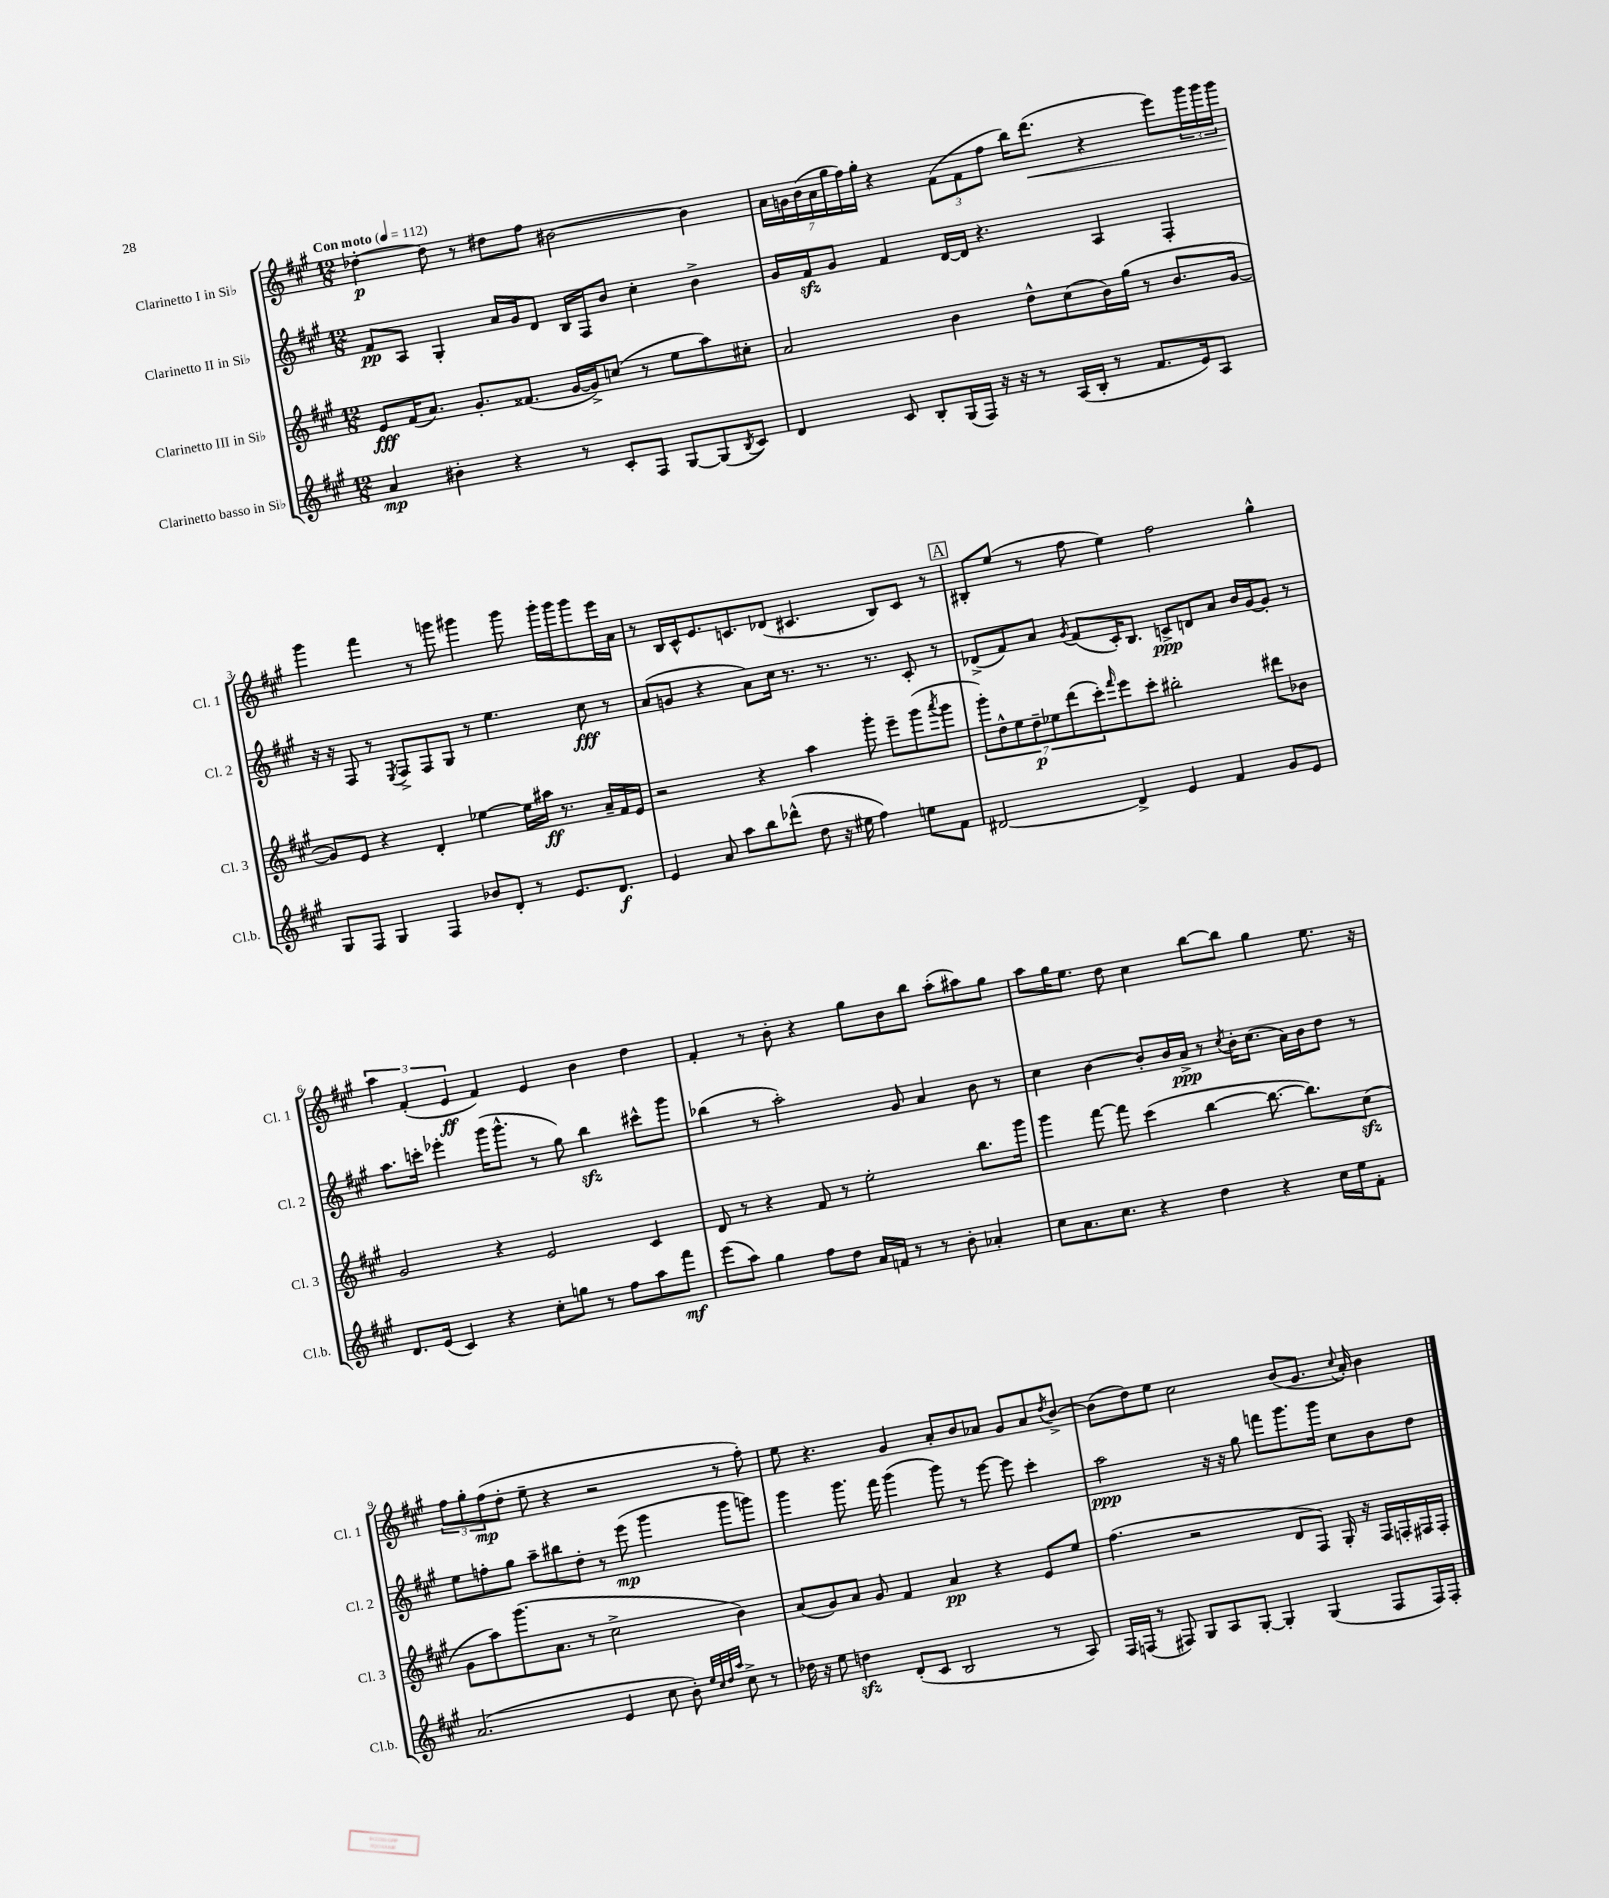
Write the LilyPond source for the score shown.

<<
\new StaffGroup <<
\new Staff = "s0" \with { instrumentName = "Clarinetto I in Sib" shortInstrumentName = "Cl. 1" } {
    \clef treble \key a \major \numericTimeSignature \time 12/8 \tempo "Con moto" 4 = 112
    des''4~-.\p des''8 r8 dis''8 fis''8 bis'2~ bis'4 |
    \tuplet 7/4 { a'16 g'16 b'16( a'16 gis''16 fis''16) gis''16-. } r4 \tuplet 3/2 { fis'8( fis'8 fis''8 } b''16) d'''8.\<( r4 e'''8) \tuplet 3/2 { gis'''16 gis'''16 gis'''16 } |
    gis'''4\! fis'''4 r8 g'''8 gis'''4 gis'''8 gis'''16-. gis'''16 gis'''8 e'''16 a'16 |
    r8 b16 cis'16-^ e'8. c'8. des'8( cis'4. b8) cis'8 r8 |
    \mark \markup { \box "A" } bis8-. e''8( r8 fis''8 e''4) fis''2 gis''4-^ |
    \tuplet 3/2 { a''4 fis'4-.( e'4\ff } fis'4) e'4 b'4 d''4 |
    fis'4-. r8 b'8-. r4 gis''8 b'8 b''8 a''8-.( ais''8) gis''8 |
    a''8 gis''16 e''8. d''8 cis''4 b''8~ b''8 gis''4 e''8. r16 |
    \tuplet 3/2 { fis''8 gis''8-. fis''8\mp( } d''8-. e''8-- r4 r2 r8 fis''8-.) |
    e''8 r4. gis'4 a'8-. b'8 aes'8 gis'8 aes'8 \acciaccatura { d''8 } b'8~-> |
    b'8( d''8) e''8 cis''2 b'8( gis'8. \appoggiatura { cis''8 } a'16-.) b'4 \bar "|." |
}
\new Staff = "s1" \with { instrumentName = "Clarinetto II in Sib" shortInstrumentName = "Cl. 2" } {
    \clef treble \key a \major \numericTimeSignature \time 12/8
    fis'8\pp a8 gis4-. a'16 gis'16 d'8 b16 fis16 b'8 cis''4-. b'4-> |
    gis'16 fis'16\sfz gis'8 fis'4 d'16~ d'16 r4. a4 fis4-. |
    r16 r16 fis8 r8 \acciaccatura { e8 } fis8-> fis8 gis8 r8 e''4. cis''8\fff r8 |
    a'8( g'8 r4 a'8) cis''16 r8. r8. r8. cis'8-. r8 |
    \mark \markup { \box "A" } des'8->( fis'8) a'8 \acciaccatura { gis'8 } fis'8( cis'16-.) b8. c'8->\ppp d'8 a'8 b'16 gis'16~ gis'8-. r8 |
    a''8. c'''16-. ees'''4-. gis'''16( gis'''8.-^ r8 gis''8) b''4\sfz cis'''8-^ gis'''8 |
    bes''4( r8 a''2-.) gis'8 a'4 b'8 r8 |
    cis''4 b'4~ b'8-. b'16 a'16->\ppp r8 \acciaccatura { cis''8 } b'16-. cis''8.( a'16) b'16 d''8 r8 |
    e''8 f''8-. gis''8 a''8-- bis''8 d''8-. r8 e'''8\mp( gis'''4 gis'''8 g'''8) |
    gis'''4 gis'''8. fis'''16 gis'''4( gis'''8) r8 e'''8~ e'''8 cis'''4-. |
    a''2\ppp r16 r16 gis''8 f'''8 gis'''8. gis'''16 cis''8 b'8 d''8 \bar "|." |
}
\new Staff = "s2" \with { instrumentName = "Clarinetto III in Sib" shortInstrumentName = "Cl. 3" } {
    \clef treble \key a \major \numericTimeSignature \time 12/8
    e'8\fff fis'16( a'8.) gis'8.-. fisis'8.( gis'16~ gis'16->) c''8( r8 e''8 a''8) cis''8-. |
    a'2 b'4 d''8-^ cis''8( b'16) gis''16( r8 b'8. gis'16~ |
    gis'8) e'8 r4 d'4-. ees''4~ ees''16 ais''16\ff r8. a'16-- fis'16 e'16 |
    r2 r4 a''4 gis'''8-. e'''8-- gis'''8( \acciaccatura { a'''8 } gis'''8 |
    \mark \markup { \box "A" } \tuplet 7/4 { gis'''8-.) d''8-^ e''8 d''8--\p ees''8 d'''8( cis'''8-.) } \grace { fis'''16 } e'''8 cis'''8-. bis''2-. dis'''8 bes'8 |
    gis'2 r4 e'2 cis'4 |
    d'8 r8 r4 fis'8 r8 e''2-. b''8. gis'''16 |
    gis'''4 fis'''8~ fis'''8 cis'''4( b''4~ b''8.~ b''8.) cis''8\sfz( |
    gis'8 a''8) gis'''8.( a'8. r8 cis''2-> b'4) |
    a'8( gis'8) a'8 gis'8 fis'4 a'4\pp r4 e'8 e''8 |
    fis''4.( r2 d'8 fis8) gis16-. r16 fis16 f16-. fis16 fis16-. \bar "|." |
}
\new Staff = "s3" \with { instrumentName = "Clarinetto basso in Sib" shortInstrumentName = "Cl.b." } {
    \clef treble \key a \major \numericTimeSignature \time 12/8
    a'4\mp bis'4-. r4 r8 cis'8-. fis8 gis8~ gis8( \acciaccatura { b8 } cis'8) |
    d'4 cis'8 b8-. gis16( fis16) r16 r16 r8 a16( b16-. r8 fis'8. e'16) a8 |
    gis8 fis8 gis4 fis4 bes'8 d'8-. r8 e'8. d'8.\f |
    e'4 a'8 a''8 b''8 des'''8-^( d''8 r16 eis''16 fis''4) e''8 fis'8 |
    \mark \markup { \box "A" } dis'2~ dis'4-> e'4 fis'4 gis'8 e'8 |
    d'8. e'16( cis'4) r4 cis''8-. g''8 r8 fis''8 a''8 fis'''8\mf |
    e'''8( a''8) gis''4 fis''8 d''8 a'16 f'16 r8 r8 b'8-. aes'4-. |
    cis''8 a'8. cis''8. r4 d''4 r4 cis''16 e''16 fis'8-. |
    a'2.( e'4 cis''8 b'8-.) \grace { e''32 cis''32 d''32 a''32 } cis''8-> r8 |
    des''16 r16 e''8 d''4\sfz d'8-.( cis'8 b2 r8 a8) |
    fis16 f16( r8 fis8) gis8 a8 gis8~-. gis4-. gis4( fis8 fis16) fis16-. \bar "|." |
}
>>
>>
